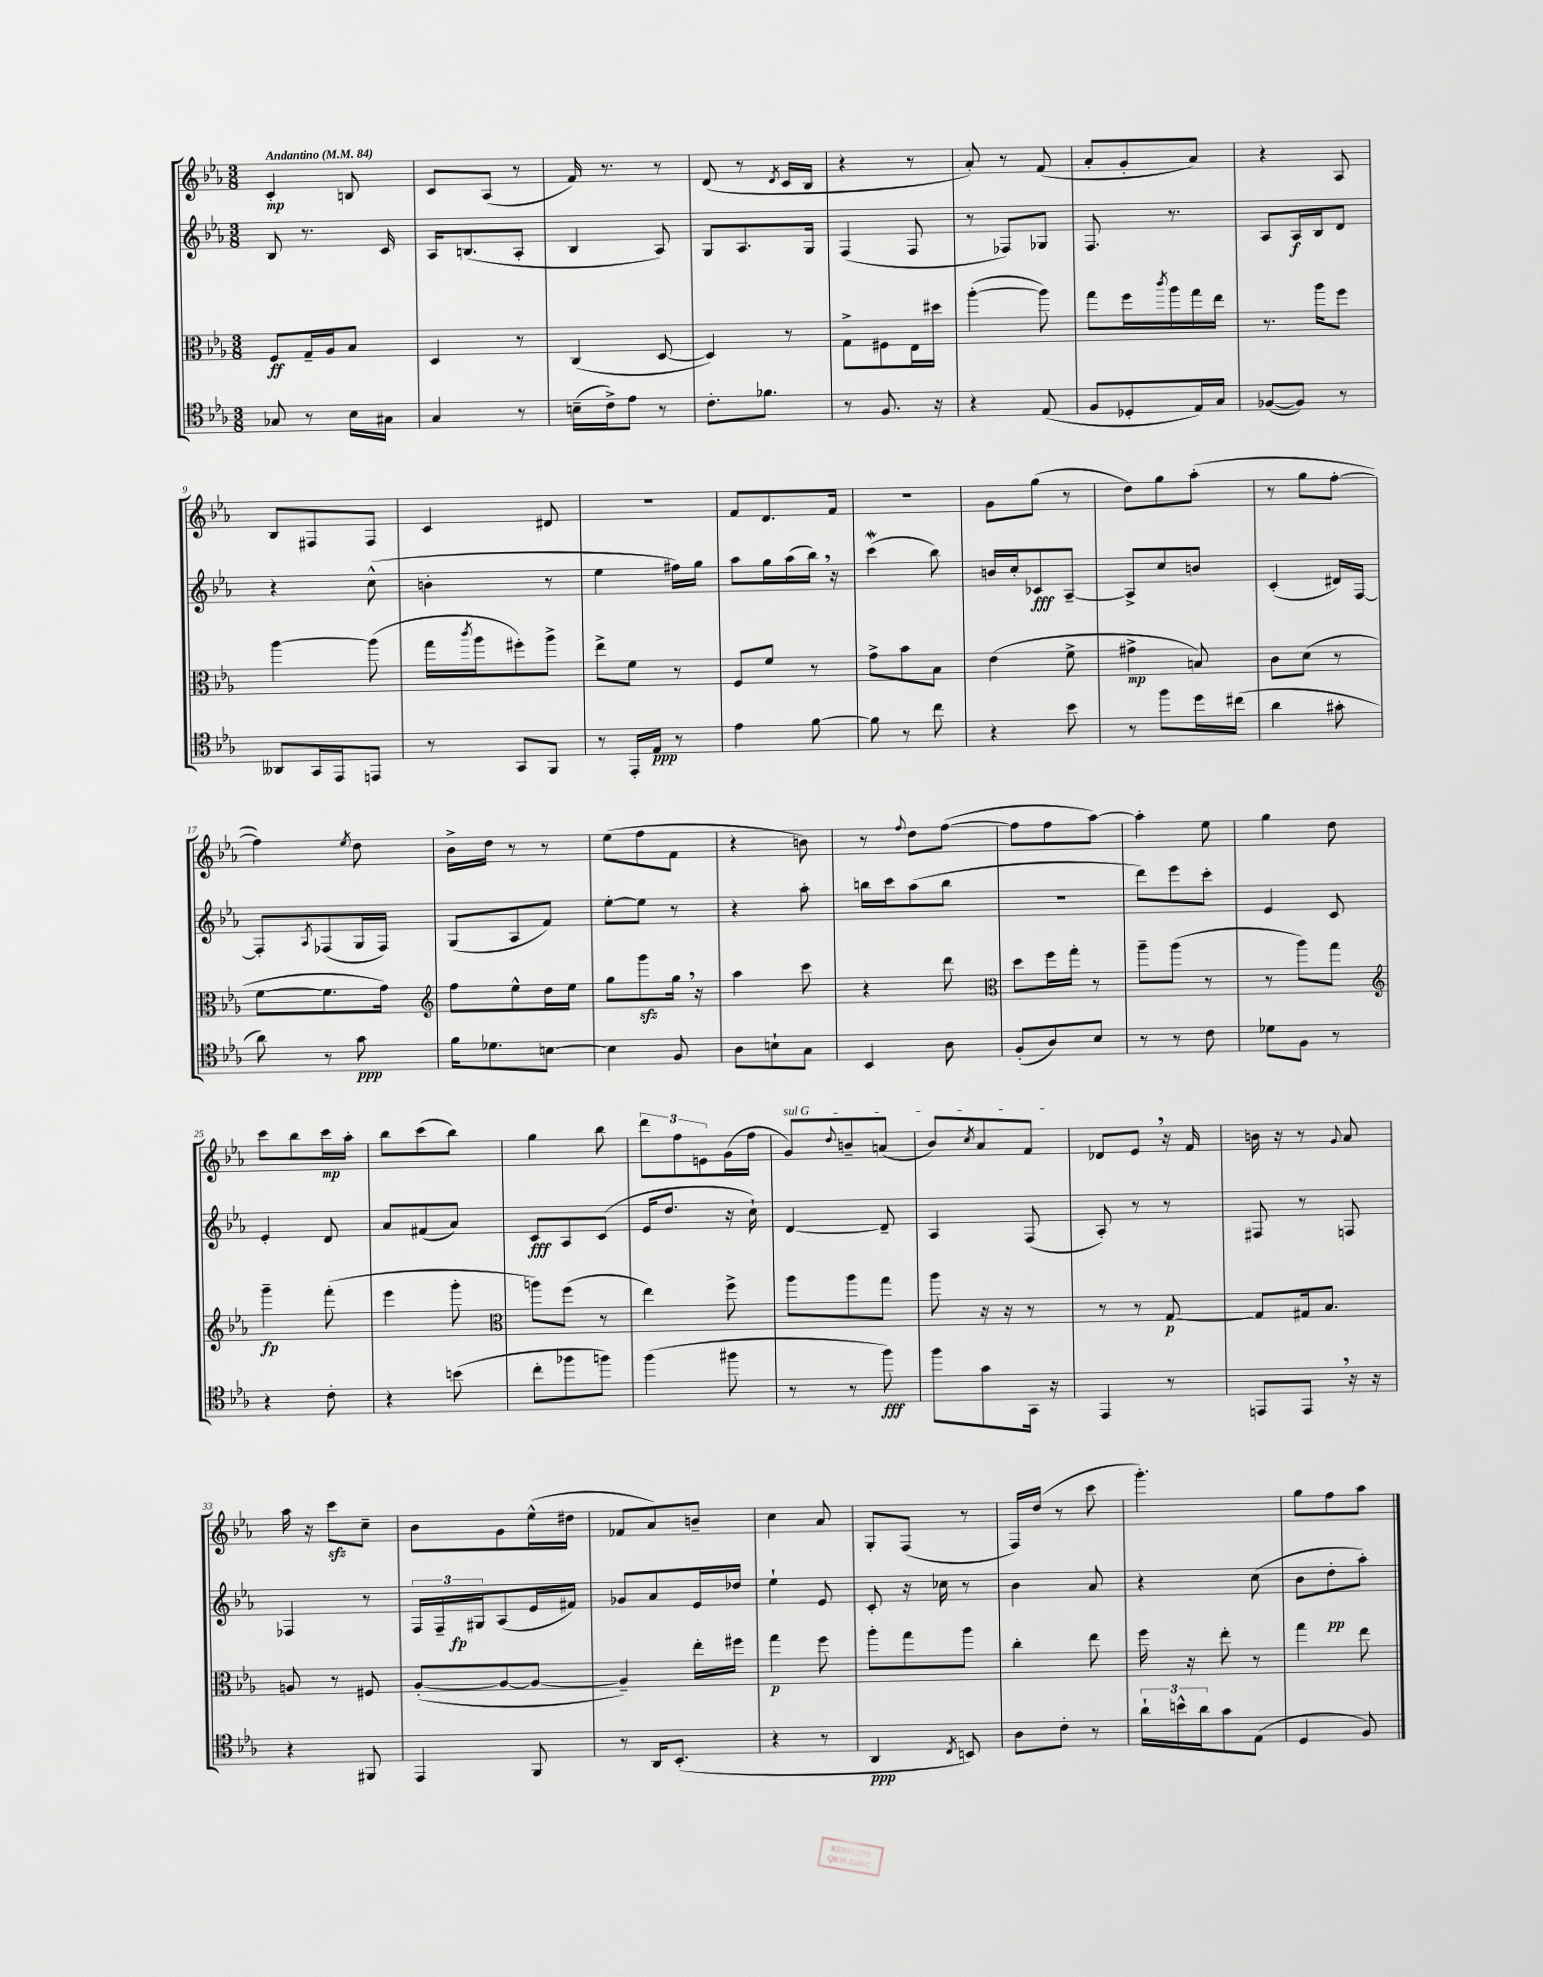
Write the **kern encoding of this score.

**kern	**dynam	**kern	**dynam	**kern	**dynam	**kern	**dynam
*part4	*part4	*part3	*part3	*part2	*part2	*part1	*part1
*staff4	*staff4	*staff3	*staff3	*staff2	*staff2	*staff1	*staff1
*clefC4	*	*clefC3	*	*clefG2	*	*clefG2	*
*k[b-e-a-]	*	*k[b-e-a-]	*	*k[b-e-a-]	*	*k[b-e-a-]	*
*M3/8	*	*M3/8	*	*M3/8	*	*M3/8	*
*MM84	*	*MM84	*	*MM84	*	*MM84	*
=1	=1	=1	=1	=1	=1	=1	=1
!	!	!	!	!	!	!LO:TX:a:B:t=Andantino	!
8G-X/	.	8F/L	ff	8B-/	.	4c'/	mp
8r	.	16G~/L	.	8.r	.	.	.
.	.	16A-/J	.	.	.	.	.
16B-\LL	.	8B-/J	.	.	.	8Bn/	.
16G#X\JJ	.	.	.	16c/	.	.	.
=2	=2	=2	=2	=2	=2	=2	=2
4G/	.	4D/	.	16A-/KL	.	8c/L	.
.	.	.	.	(8.Bn/	.	.	.
.	.	.	.	.	.	(8A-/J	.
8r	.	8r	.	8A-'/J	.	8r	.
=3	=3	=3	=3	=3	=3	=3	=3
(16Bn~\LL	.	(4C/	.	4B-/	.	16f/)	.
16c^\J)	.	.	.	.	.	8.r	.
8e-\J	.	.	.	.	.	.	.
8r	.	[8D/	.	8A-/)	.	8r	.
=4	=4	=4	=4	=4	=4	=4	=4
8.c'\L	.	4D/])	.	8G/L	.	(8d/	.
.	.	.	.	8.A-/	.	8r	.
8.f-X\J	.	.	.	.	.	.	.
.	.	.	.	.	.	8qd/	.
.	.	8r	.	.	.	16c/LL	.
.	.	.	.	16G/Jk	.	16B-/JJ	.
=5	=5	=5	=5	=5	=5	=5	=5
8r	.	8G^\L	.	(4F/	.	4r	.
8.F/	.	8F#X\	.	.	.	.	.
.	.	16E-\L	.	8F/	.	8r	.
16r	.	16dd#X\JJ	.	.	.	.	.
=6	=6	=6	=6	=6	=6	=6	=6
4r	.	([4aa-'\	.	8r	.	8a-'/)	.
.	.	.	.	8F-X/L)	.	8r	.
(8E-/	.	8aa-\])	.	8G-X/J	.	(8f/	.
=7	=7	=7	=7	=7	=7	=7	=7
8F/L	.	8gg\L	.	8.F/	.	8a-'/L	.
8D-X'/	.	16ff\L	.	.	.	8g'/	.
.	.	8qccc/	.	.	.	.	.
.	.	16aa-\	.	8.r	.	.	.
16E-/L)	.	16gg\	.	.	.	8a-/J)	.
16G/JJ	.	16ee-\JJ	.	.	.	.	.
=8	=8	=8	=8	=8	=8	=8	=8
([8F-X/L	.	8.r	.	8A-/L	.	4r	.
8F-/J])	.	.	.	16A-/L	f	.	.
.	.	16aa-\KL	.	16B-/J	.	.	.
8r	.	8ff\J	.	8d/J	.	8A-/	.
!!LO:LB:g=z
=9	=9	=9	=9	=9	=9	=9	=9
8AA--X/L	.	[4aa-\	.	4r	.	8B-/L	.
16GG/L	.	.	.	.	.	8F#X/	.
16EE-/J	.	.	.	.	.	.	.
8EEn/J	.	(8aa-\]	.	(8cc^^\	.	8F#/J	.
=10	=10	=10	=10	=10	=10	=10	=10
8r	.	16gg\LL	.	4bn'\	.	4c/	.
.	.	8qccc/	.	.	.	.	.
.	.	16aa-\J	.	.	.	.	.
8GG/L	.	8ff#X'\)	.	.	.	.	.
8FF/J	.	8aa-^\J	.	8r	.	8d#X/	.
=11	=11	=11	=11	=11	=11	=11	=11
8r	.	8ee-^\L	.	4ee-\	.	4.r	.
16EE-'/LL	.	8f\J	.	.	.	.	.
16E-/JJ	ppp	.	.	.	.	.	.
8r	.	8r	.	16ff#X\LL)	.	.	.
.	.	.	.	16gg\JJ	.	.	.
=12	=12	=12	=12	=12	=12	=12	=12
4e-\	.	8F/L	.	8aa-\L	.	8f/L	.
.	.	8f/J	.	16gg\L	.	8.d/	.
.	.	.	.	(16aa-\	.	.	.
[8f\	.	8r	.	16bb-,\JJ)	.	.	.
.	.	.	.	16r	.	16f/Jk	.
=13	=13	=13	=13	=13	=13	=13	=13
8f\]	.	8g^\L	.	(4cccW\	.	4.r	.
8r	.	8b-\	.	.	.	.	.
8cc\	.	8B-\J	.	8bb-\)	.	.	.
=14	=14	=14	=14	=14	=14	=14	=14
4r	.	(4e-\	.	16bn/LL	.	8g\L	.
.	.	.	.	16cc'/J	.	.	.
.	.	.	.	8c-X/	fff	(8gg\J	.
8b-\	.	8f^\	.	[8A-~/J	.	8r	.
=15	=15	=15	=15	=15	=15	=15	=15
8r	.	4g#X^\	mp	8A-^/L]	.	8dd\L)	.
8ff\L	.	.	.	8cc/	.	8gg\	.
16dd\L	.	8Bn/)	.	8bn/J	.	(8aa-'\J	.
(16cc#X\JJ	.	.	.	.	.	.	.
=16	=16	=16	=16	=16	=16	=16	=16
4a-\	.	8c\L	.	(4c'/	.	8r	.
.	.	(8d\J	.	.	.	8gg\L	.
8g#X'\	.	8r	.	16d#X/LL)	.	[8ff'\J	.
.	.	.	.	[16F/JJ	.	.	.
!!LO:LB:g=z
=17	=17	=17	=17	=17	=17	=17	=17
8a-\)	.	[8f\L	.	8F'/L]	.	4ff\])	.
.	.	.	.	8qA-/	.	.	.
8r	.	8.f\]	.	(8F-X/	.	.	.
.	.	.	.	.	.	8qee-/	.
8g\	ppp	.	.	16G/L	.	8dd\	.
.	.	16g\Jk)	.	16F-/JJ)	.	.	.
=18	=18	=18	=18	=18	=18	=18	=18
*	*	*clefG2	*	*	*	*	*
16f\KL	.	8ff\L	.	(8G/L	.	16b-^\LL	.
8.d-X\	.	.	.	.	.	16dd\JJ	.
.	.	8ee-^^\	.	8A-/	.	8r	.
[8Bn\J	.	16dd\L	.	8f/J)	.	8r	.
.	.	16ee-\JJ	.	.	.	.	.
=19	=19	=19	=19	=19	=19	=19	=19
4B\]	.	8gg\L	.	[8ee-'\L	.	(8ee-\L	.
.	.	8gggzz\	.	8ee-\J]	.	8ff\	.
8F/	.	16gg,\Jk	.	8r	.	8f\J	.
.	.	16r	.	.	.	.	.
=20	=20	=20	=20	=20	=20	=20	=20
8A-\L	.	4aa-\	.	4r	.	4r	.
8Bn`\	.	.	.	.	.	.	.
8G\J	.	8ccc\	.	8aa-'\	.	8bn\)	.
=21	=21	=21	=21	=21	=21	=21	=21
4BB-/	.	4r	.	16bbn\LL	.	8r	.
.	.	.	.	16ccc\J	.	.	.
.	.	.	.	.	.	8qqff/	.
.	.	.	.	(8aa-\	.	8dd\L	.
8A-\	.	8ddd\	.	8bb\J	.	([8ff\J	.
=22	=22	=22	=22	=22	=22	=22	=22
*	*	*clefC3	*	*	*	*	*
(8F'/L	.	8dd\L	.	4.r	.	8ff\L]	.
8A-/)	.	16ff\L	.	.	.	8ff\	.
.	.	16gg'\JJ	.	.	.	.	.
8B-/J	.	8r	.	.	.	[8aa-\J)	.
=23	=23	=23	=23	=23	=23	=23	=23
8r	.	8aa-~\L	.	8ddd\L)	.	4aa-'\]	.
8r	.	(8aa-\J	.	8eee-\	.	.	.
8c\	.	8r	.	8ccc'\J	.	8ee-\	.
=24	=24	=24	=24	=24	=24	=24	=24
8d-X\L	.	8r	.	4e-/	.	4gg\	.
8F\J	.	8aa-\L)	.	.	.	.	.
8r	.	8gg\J	.	8c/	.	8dd\	.
!!LO:LB:g=z
=25	=25	=25	=25	=25	=25	=25	=25
*	*	*clefG2	*	*	*	*	*
4r	.	4ggg~\	fp	4e-'/	.	8ccc\L	.
.	.	.	.	.	.	8bb-\	.
8c'\	.	(8fff'\	.	8d/	.	16ccc\L	mp
.	.	.	.	.	.	16aa-'\JJ	.
=26	=26	=26	=26	=26	=26	=26	=26
4r	.	4eee-\	.	8a-/L	.	8bb-\L	.
.	.	.	.	(8f#X/	.	(8ccc\	.
(8bn\	.	8ggg'\	.	8a-/J)	.	8bb-\J)	.
=27	=27	=27	=27	=27	=27	=27	=27
*	*	*clefC3	*	*	*	*	*
8cc'\L	.	8aan\L)	.	8c/L	fff	4gg\	.
8ff-X\	.	(8ff\J	.	8A-/	.	.	.
8ffn\J)	.	8r	.	(8c/J	.	8bb-\	.
=28	=28	=28	=28	=28	=28	=28	=28
(4ff\	.	4ee-\)	.	16e-/KL	.	12ddd\L	.
.	.	.	.	8.dd/J	.	.	.
.	.	.	.	.	.	12ff\	.
.	.	.	.	.	.	12en\	.
8ff#X\	.	8ff^\	.	16r	.	(16g\L	.
.	.	.	.	16cc`\)	.	16ff\JJ	.
=29	=29	=29	=29	=29	=29	=29	=29
!	!	!	!	!	!	!LO:TX:a:i:t=sul G	!
8r	.	8aa-\L	.	[4d/	.	8g/L)	.
.	.	.	.	.	.	8qqdd/	.
8r	.	8aa-\	.	.	.	8bn~/	.
8ff\)	fff	8gg\J	.	8d~/]	.	(8an/J	.
=30	=30	=30	=30	=30	=30	=30	=30
8ff\L	.	8aa-\	.	4A-/	.	8b-/L)	.
.	.	.	.	.	.	8qcc/	.
8g\	.	16r	.	.	.	8a-/	.
.	.	16r	.	.	.	.	.
16GG\Jk	.	8r	.	(8F/	.	8f/J	.
16r	.	.	.	.	.	.	.
=31	=31	=31	=31	=31	=31	=31	=31
4EE-/	.	8r	.	8A-'/)	.	8d-X/L	.
.	.	8r	.	8r	.	8e-,/J	.
8r	.	[8G/	p	8r	.	16r	.
.	.	.	.	.	.	16f/	.
=32	=32	=32	=32	=32	=32	=32	=32
8EEn/L	.	8G/L]	.	8F#X/	.	16bn\	.
.	.	.	.	.	.	16r	.
8EE,/J	.	16G#X/k	.	8r	.	8r	.
.	.	8.B-/J	.	.	.	.	.
.	.	.	.	.	.	8qqg/	.
16r	.	.	.	8Fn/	.	8a-/	.
16r	.	.	.	.	.	.	.
!!LO:LB:g=z
=33	=33	=33	=33	=33	=33	=33	=33
4r	.	8An/	.	4F-X/	.	16aa-\	.
.	.	.	.	.	.	16r	.
.	.	8r	.	.	.	8ccczz\L	.
8FF#X/	.	8F#X/	.	8r	.	8cc~\J	.
=34	=34	=34	=34	=34	=34	=34	=34
4EE-/	.	([8A-'/L	.	24F/LL	.	8b-\L	.
.	.	.	.	24F~/	.	.	.
.	.	.	.	24G#X/J	fp	.	.
.	.	8A-/_	.	(8A-/	.	8g\	.
8FF/	.	8A-/J_	.	16e-/L	.	(16ee-^^\L	.
.	.	.	.	16f#X/JJ)	.	16dd#X\JJ	.
=35	=35	=35	=35	=35	=35	=35	=35
8r	.	4A-~/])	.	8g-X/L	.	8f-X/L	.
16AA-/KL	.	.	.	8a-/	.	8a-/)	.
(8.BB-'/J	.	.	.	.	.	.	.
.	.	16ee-'\LL	.	16e-/L	.	8bn~/J	.
.	.	16ff#X\JJ	.	16dd-X/JJ	.	.	.
=36	=36	=36	=36	=36	=36	=36	=36
4r	.	4gg\	p	4ee-`\	.	4cc\	.
8r	.	8ff\	.	8e-/	.	8a-/	.
=37	=37	=37	=37	=37	=37	=37	=37
4AA-/	ppp	8aa-'\L	.	8c'/	.	8G'/L	.
.	.	8gg\	.	16r	.	(8F/J	.
.	.	.	.	16cc-X\	.	.	.
8qC/	.	.	.	.	.	.	.
8BBn/)	.	8aa-\J	.	8r	.	8r	.
=38	=38	=38	=38	=38	=38	=38	=38
8A-\L	.	4cc'\	.	4b-\	.	16F/LL)	.
.	.	.	.	.	.	(16dd/JJ	.
8c'\J	.	.	.	.	.	8r	.
8r	.	8ee-\	.	8a-/	.	8ccc\	.
=39	=39	=39	=39	=39	=39	=39	=39
24a-`\LL	.	16ff\	.	4r	.	4.ggg'\)	.
24bn^^\	.	.	.	.	.	.	.
.	.	16r	.	.	.	.	.
24a-\J	.	.	.	.	.	.	.
8g\	.	8ee-'\	.	.	.	.	.
(8E-\J	.	8r	.	(8cc\	.	.	.
=40	=40	=40	=40	=40	=40	=40	=40
4D/	.	4gg\	.	8b-\L	.	8gg\L	.
.	.	.	.	8dd'\	pp	8ff\	.
8F/)	.	8ee-\	.	8aa-'\J)	.	8aa-\J	.
==	==	==	==	==	==	==	==
*-	*-	*-	*-	*-	*-	*-	*-
